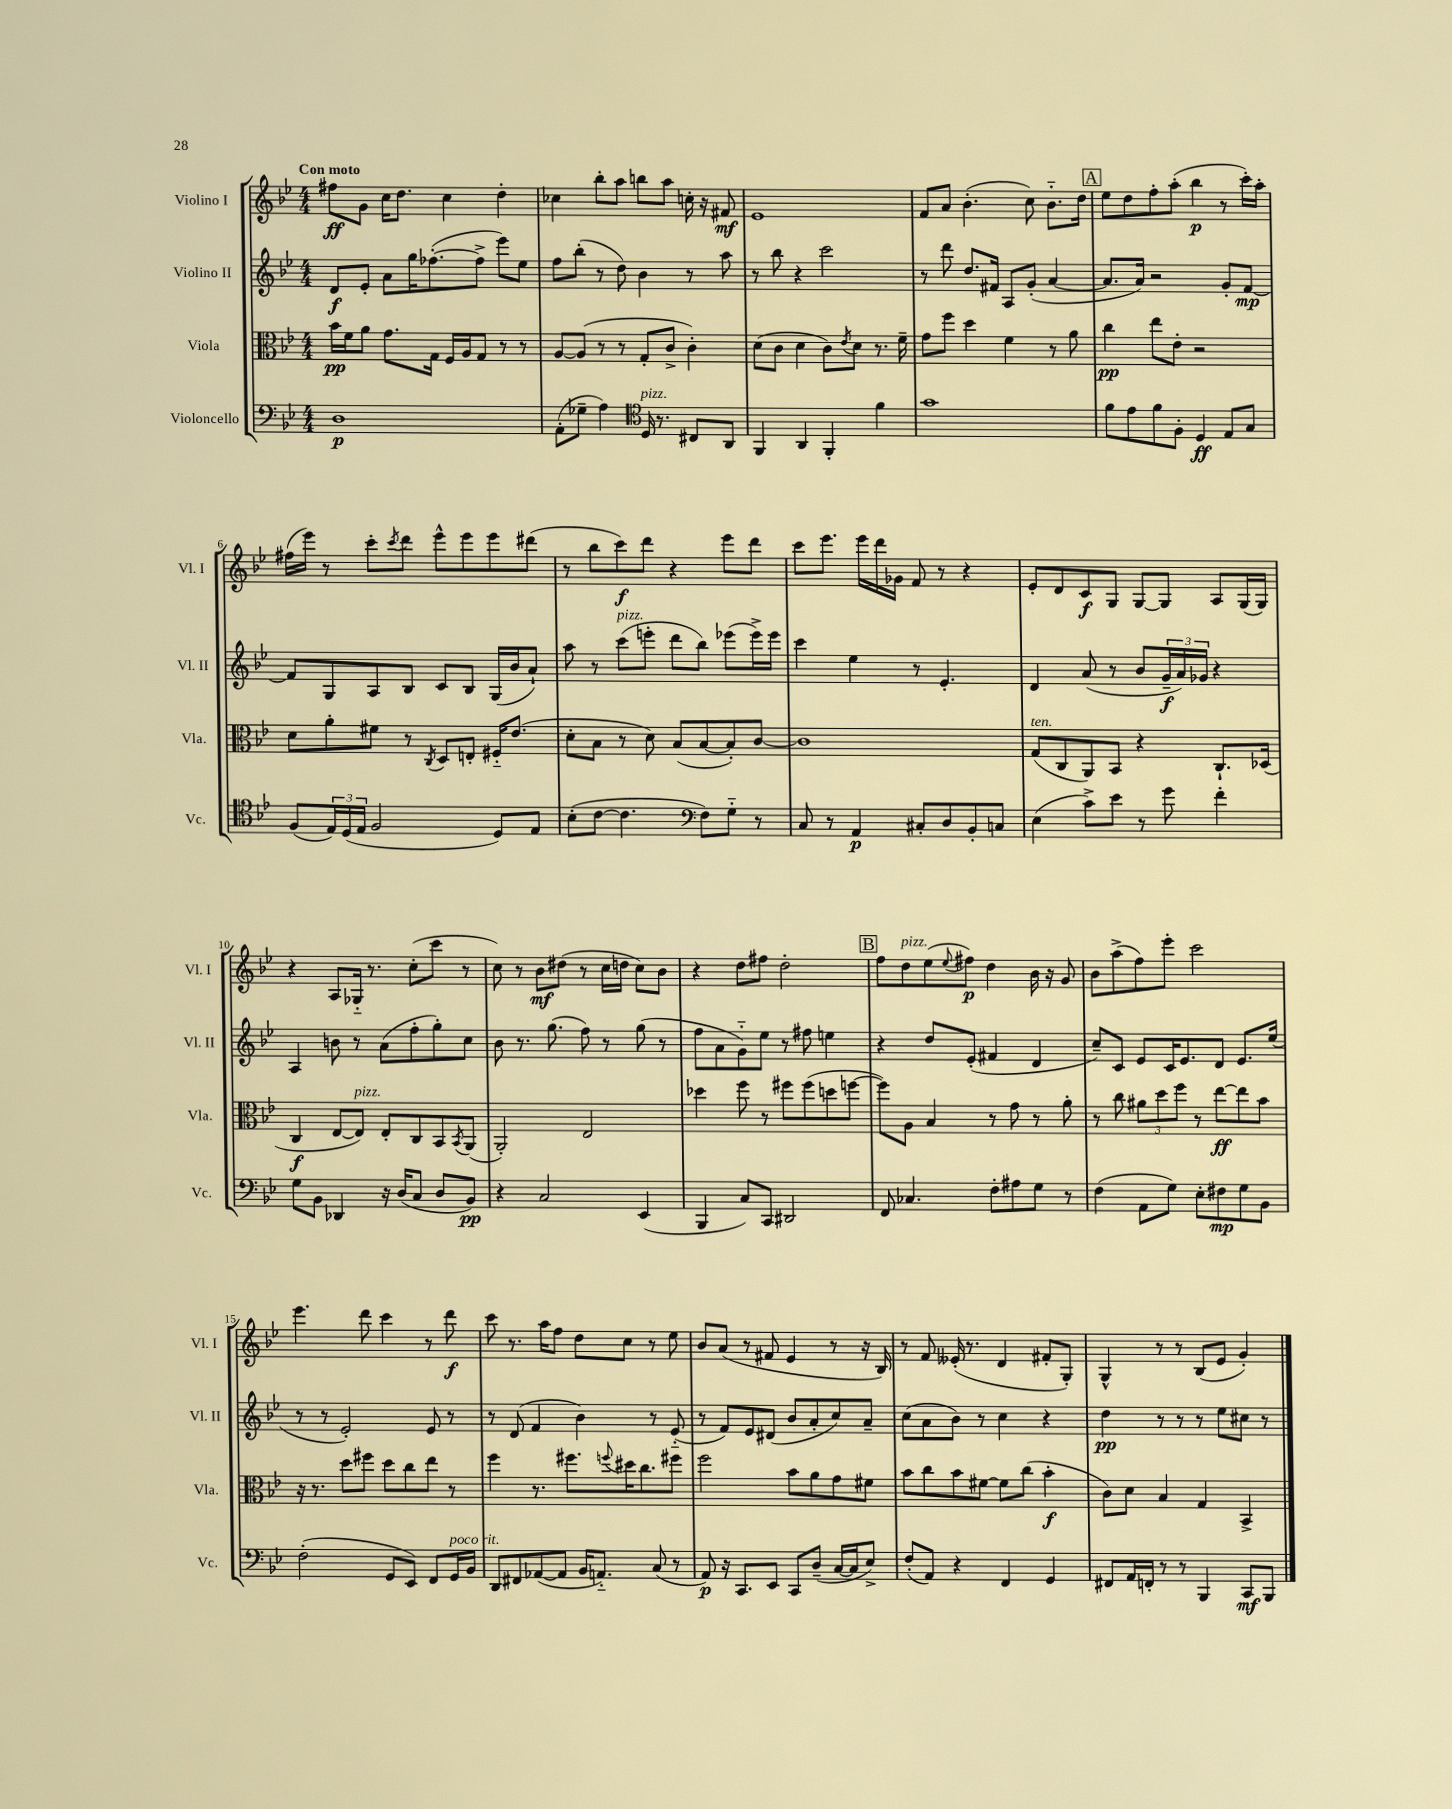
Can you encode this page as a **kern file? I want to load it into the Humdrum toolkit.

**kern	**kern	**kern	**kern
*staff4	*staff3	*staff2	*staff1
*clefF4	*clefC3	*clefG2	*clefG2
*k[b-e-]	*k[b-e-]	*k[b-e-]	*k[b-e-]
*M4/4	*M4/4	*M4/4	*M4/4
1D	16b-\LL	8d/L	8ff#\L
.	16f\J	.	.
.	8a\J	8e-'/J	8g\J
.	8.g\L	8a\L	16cc\LK
.	.	.	8.dd\J
.	.	16gg\K	.
.	16G\Jk	([8.ff-'\	.
.	16F/LL	.	4cc\
.	16A/J	.	.
.	8G/J	8ff-^\]J	.
.	8r	8eee-\L)	4dd'\
.	8r	8ee-\J	.
=	=	=	=
(8AA'\L	[8A/L	8ff\L	4cc-\
8G-~\J	(8A/]J	(8bb-'\J	.
4A\)	8r	8r	8bb-'\L
.	8r	8dd\)	8aa\J
*clefC4	*	*	*
16D/	8G'/L	4b-\	8bb\L
8.r	.	.	.
.	8c^/J	.	8aa\J
8C#/L	4c'\)	8r	16cc'\
.	.	.	16r
8AA/J	.	8aa\	8f#/
=	=	=	=
4FF/	(8d\L	8r	1e-
.	8c\J	8bb-\	.
4AA/	4d\	4r	.
4FF'/	8c\L)	2ccc\	.
.	8qe-/	.	.
.	8d\J	.	.
4f\	8.r	.	.
.	16f~\	.	.
=	=	=	=
1g	8g\L	8r	8f/L
.	8ff\J	8ddd\	8a/J
.	4dd\	8.dd/L	(4.b-'\
.	.	16f#/Jk	.
.	4f\	8A/L	.
.	.	(8g'/J	8cc\)
.	8r	[4a/	8.b-'~\L
.	8a\	.	.
.	.	.	16dd\Jk
=	=	=	=
8f\L	4cc\	8.a/]L	8ee-\L
8e-\	.	.	8dd\
.	.	16a/Jk)	.
8f\	8ee-\L	2r	8ff'\
8F'\J	8e-'\J	.	(8aa'\J
4D/	2r	.	4bb-\
8E-/L	.	8g'/L	8r
8G/J	.	[8f/J	16ccc'\LL)
.	.	.	16aa'\JJ
=	=	=	=
(8F/L	8d\L	8f/]L	(16ff#\LL
.	.	.	16eee-\JJ)
24E-/L)	8a'\	8G/	8r
(24D/	.	.	.
24E-/JJ	.	.	.
2F/	8f#\J	8A/	8ccc'\L
.	.	.	8qccc/
.	8r	8B-/J	8ddd\J
.	8qC/	.	.
.	8D/L	8c/L	8eee-^^\L
.	8E'/J	8B-/J	8eee-\
8D/L)	16F#'~/LK	(16G/LL	8eee-\
.	(8.e-/J	16b-/J	.
8E-/J	.	8a`/J)	(8ddd#\J
=	=	=	=
(8B-'\L	8d'\L	8aa\	8r
[8c\J	8B-\J	8r	8bb-\L
4.c\]	8r	(8ccc\L	8ccc\)
.	8d\)	8eee'\J	8ddd\J
.	(8B-/L	8ddd\L	4r
*clefF4	*	*	*
8F\L)	[8B-/	8bb-\J)	.
8G'~\J	8B-'/])	(8eee-\L	8eee-\L
8r	[8c/J	16eee-^\L)	8ddd\J
.	.	16eee-\JJ	.
=	=	=	=
8C/	1c]	4ccc\	8ccc\L
8r	.	.	8.eee-\J
4AA/	.	4ee-\	.
.	.	.	16eee-\LL
.	.	.	16ddd\
.	.	.	16g-\JJ
8C#'/L	.	8r	8f/
8D/	.	4.e-'/	8r
8BB-'/	.	.	4r
8C/J	.	.	.
=	=	=	=
(4E-\	(8G/L	4d/	8e-'/L
.	8C/	.	8d/
8c^\L)	8AA/)	(8a/	8c/
8e-\J	8BB-/J	8r	8G/J
8r	4r	8b-/L	[8G/L
8g\	.	24g~/L	8G/]J
.	.	24a/)	.
.	.	24g-/JJ	.
4f'\	8.C`/L	4r	8A/L
.	.	.	(16G/L
.	(16D-/Jk	.	16G/JJ)
=	=	=	=
8G\L	4C/	4A/	4r
8BB-\J	.	.	.
4DD-/	[8E-/L	8b\	8A/L
.	8E-/]J)	8r	16G-'~/Jk
.	.	.	8.r
16r	8E-'/L	(8a\L	.
(16D/LK	.	.	.
8C/J	8C/	8ff'\	(8cc'\L
8D/L	8BB-/	8gg'\)	8ccc\J
.	8qBB-/	.	.
8BB-/J)	(8AA/J	8cc\J	8r
=	=	=	=
4r	2AA'/)	8b-\	8cc\)
.	.	8.r	8r
2C/	.	.	8b-\L
.	.	(8.gg\	.
.	.	.	(8dd#\J
.	2E-/	8ff\)	8r
.	.	8r	16cc\LL
.	.	.	16dd\JJ
(4EE-/	.	(8gg\	8cc\L)
.	.	8r	8b-\J
=	=	=	=
4BBB-/	4dd-\	8ff\L	4r
.	.	8a\	.
8C/L)	8ff\	8g'~\)	8dd\L
8CC/J	8r	8ee-\J	8ff#\J
2DD#/	8ff#\L	8r	2dd'\
.	(8ff#\	8ff#\	.
.	8dd\	4ee\	.
.	[8ff\J	.	.
=	=	=	=
8FF/	8ff\]L)	4r	8ff\L
4.C-/	8A\J	.	8dd\
.	4B-/	8dd/L	(8ee-\
.	.	.	8qqee-/
.	.	(8e-'/J	8ff#\J)
8F'\L	8r	4f#/	4dd\
8A#\	8g\	.	.
8G\J	8r	4d/	16b-\
.	.	.	16r
8r	8a'\	.	8g/
=	=	=	=
(4F\	8r	8cc~/L)	8b-\L
.	8cc\	8c/J	(8aa^\
8AA\L	12a#\L	8e-/L	8ff\)
.	12dd\	.	.
8G\J)	.	16c/K	8eee-'\J
.	12ff\J	.	.
.	.	8.e-/	.
8E-'\L	8r	.	2ccc\
8F#\	[8ee-\L	8d/J	.
8G\	8ee-\]	8.e-/L	.
8BB-\J	8b-\J	.	.
.	.	(16ee-/Jk	.
=	=	=	=
(2F'\	16r	8r	4.eee-\
.	8.r	.	.
.	.	8r	.
.	8dd\L	2e-'/)	.
.	8ff#\J	.	8ddd\
8GG/L	8dd\L	.	4ccc\
8EE-/J)	8cc\	.	.
8FF/L	8ee-\J	8e-/	8r
16GG/L	8r	8r	8ddd\
16BB-/JJ	.	.	.
=	=	=	=
8DD/L	4ff\	8r	8ccc\
8FF#/	.	(8d/	8.r
([8AA-/	8.r	4f/	.
.	.	.	16aa\LK
8AA-/]J	.	.	8ff\J
.	8.ff#\L	.	.
16BB-/LK	.	4b-\)	8dd\L
8.AA'~/J)	.	.	.
.	8qqff/	.	.
.	16dd#\K	.	8cc\J
.	8.cc\	.	.
(8C/	.	8r	8r
8r	8ff#\J	(8e-'~/	8ee-\
=	=	=	=
8AA/)	2ff\	8r	8b-/L
16r	.	8f/L)	(8a/J
8.CC/L	.	.	.
.	.	8e-/	8r
8EE-/J	.	(8d#/J	8f#/
8CC/L	8b-\L	8b-/L	4e-/
(8D~/J	8a\	8a'/	.
[16C/LL	8g\	8cc/)	8r
16C/]J	.	.	.
8E-^/J)	8f#\J	8a~/J	16r
.	.	.	16B-/)
=	=	=	=
(8F'/L	8b-\L	(8cc\L	8r
8AA/J)	8cc\	8a\	8f/
4r	8b-\	8b-\J)	(16e--'/
.	.	.	8.r
.	[8f#\J	8r	.
4FF/	8f#\]L	4cc\	4d/
.	(8cc\J	.	.
4GG/	4b-'\	4r	8f#'/L
.	.	.	8G'/J)
=	=	=	=
8FF#/L	8c\L)	4dd\	4G^^/
16AA/L	8d\J	.	.
16FF'/JJ	.	.	.
8r	4B-/	8r	8r
8r	.	8r	8r
4BBB-/	4G/	8r	(8B-/L
.	.	8ee-\L	8e-/J
8CC/L	4BB-^/	8cc#\J	4g'/)
8BBB-/J	.	8r	.
==	==	==	==
*-	*-	*-	*-
